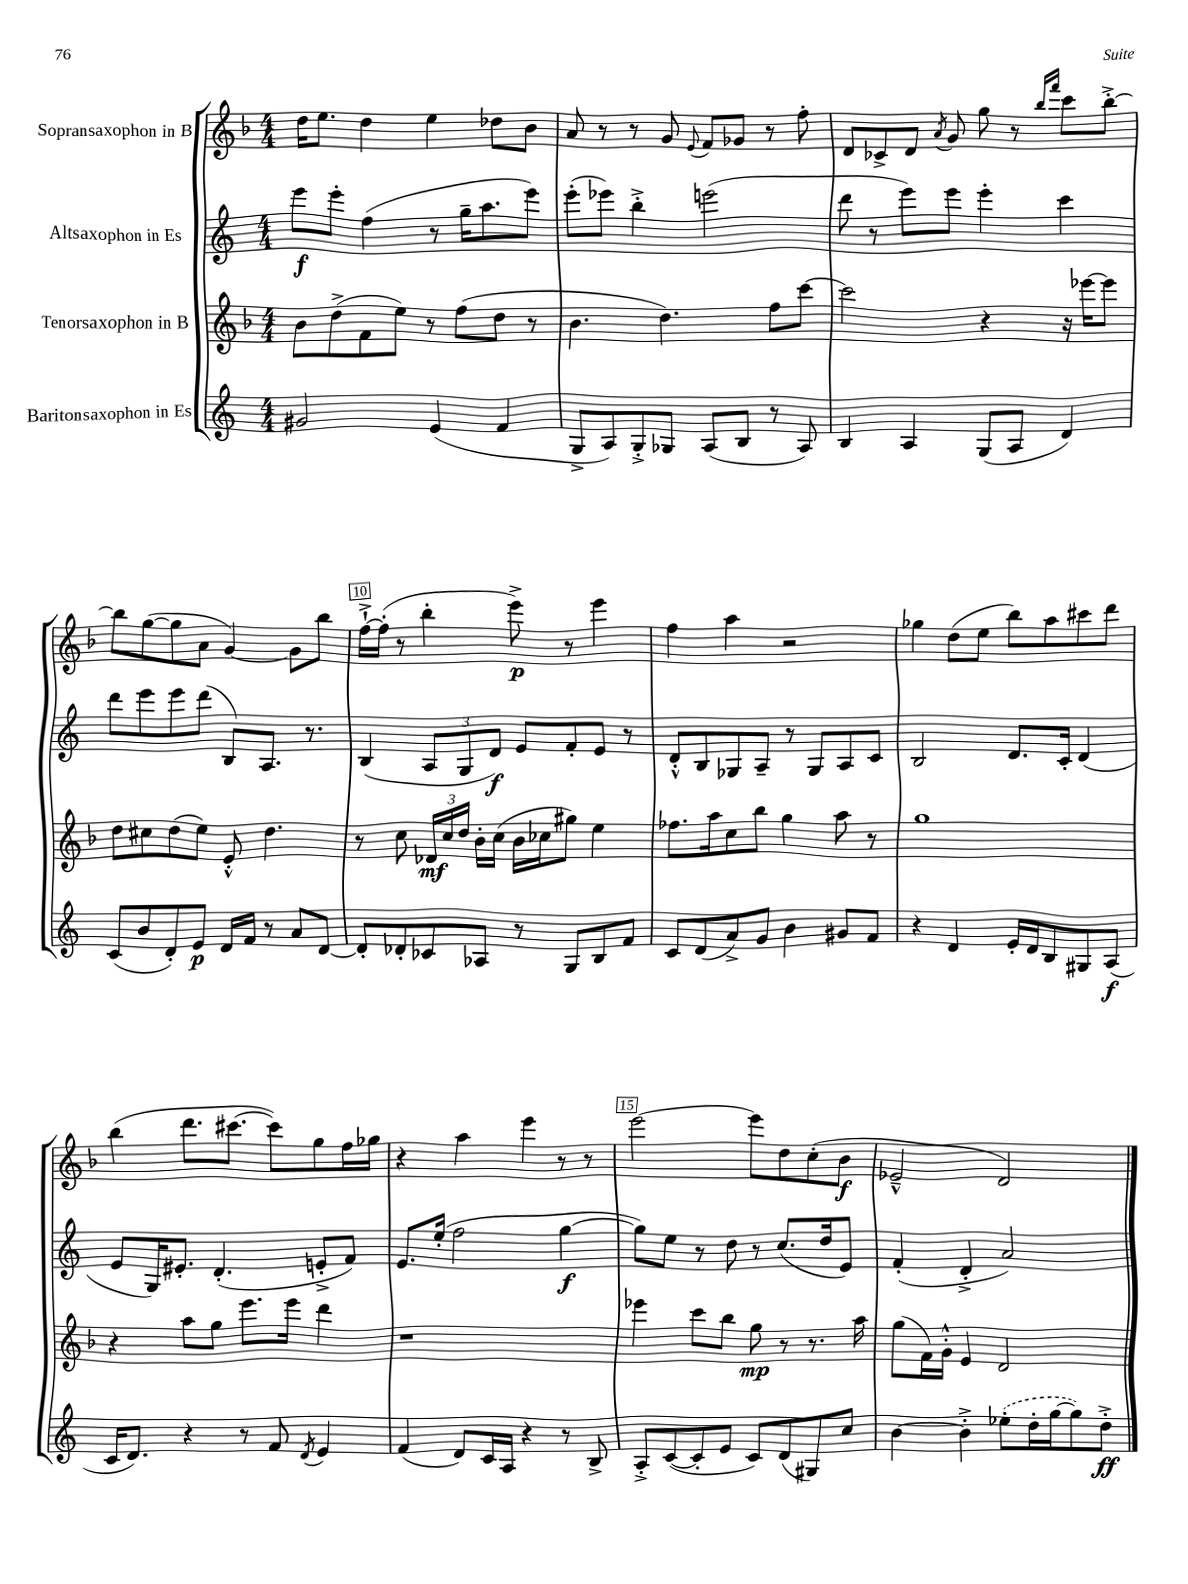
<<
\new StaffGroup <<
\new Staff = "s0" \with { instrumentName = "Sopransaxophon in B" } {
    \clef treble \key f \major \numericTimeSignature \time 4/4
    \autoBeamOff d''16[ e''8.] d''4 e''4 des''8[ bes'8] |
    a'8 r8 r8 g'8 \appoggiatura { e'8 } f'8[ ges'8] r8 f''8-. |
    d'8[ ces'8-> d'8] \acciaccatura { a'8 } g'8 g''8 r8 \grace { bes''16[ f'''16] } c'''8[ bes''8]~-.-> |
    bes''8[ g''8~( g''8 a'8] g'4~) g'8[ bes''8] |
    f''16[~-!-> f''16]-.( r8 bes''4-. e'''8->\p) r8 e'''4 |
    f''4 a''4 r2 |
    ges''4 d''8[( e''8] bes''8[) a''8 cis'''8 d'''8] |
    bes''4( d'''8.[ cis'''8.]~ cis'''8[) g''8 f''16 ges''16] |
    r4 a''4 e'''4 r8 r8 |
    e'''2~ e'''8[ d''8 c''8-.( bes'8]\f |
    ees'2---^ d'2) \bar "|." |
}
\new Staff = "s1" \with { instrumentName = "Altsaxophon in Es" } {
    \clef treble \key c \major \numericTimeSignature \time 4/4
    \autoBeamOff e'''8[\f e'''8]-. f''4( r8 g''16[-- a''8. e'''8]) |
    e'''8[-.( ees'''8]) b''4-.-> e'''2( |
    d'''8 r8 e'''8[) e'''8] e'''4-. c'''4 |
    d'''8[ e'''8 e'''8 d'''8]( b8[) a8.] r8. |
    b4( \tuplet 3/2 { a8[ g8 d'8]\f) } e'8[ f'8-. e'8] r8 |
    d'8[-.-^ b8 ges8 a8]-- r8 ges8[ a8 c'8] |
    b2 d'8.[ c'16]-. d'4( |
    e'8[ g16) eis'8.]-. d'4.-.( e'8[-.-> f'8]) |
    e'8.[ e''16]-.( f''2 g''4~\f |
    g''8[) e''8] r8 d''8 r8 c''8.[( d''16 e'8]) |
    f'4-.( d'4-.-> a'2) \bar "|." |
}
\new Staff = "s2" \with { instrumentName = "Tenorsaxophon in B" } {
    \clef treble \key f \major \numericTimeSignature \time 4/4
    \autoBeamOff bes'8[ d''8->( f'8 e''8]) r8 f''8[( d''8] r8 |
    bes'4. d''4.) f''8[ c'''8]~ |
    c'''2 r4 r16 ees'''16[~ ees'''8] |
    d''8[ cis''8 d''8( e''8]) e'8-.-^ d''4. |
    r8 c''8 \tuplet 3/2 { des'16[\mf c''16 d''16] } bes'16[-. c''16]( bes'16[ ces''16 gis''8]) e''4 |
    fes''8.[ a''16 c''8 bes''8] g''4 a''8 r8 |
    g''1 |
    r4 a''8[ g''8] e'''8.[ e'''16] d'''4 |
    r1 |
    ees'''4 c'''8[ bes''8] g''8\mp r8 r8. a''16 |
    g''8[( f'16) g'16]-.-^ e'4 d'2 \bar "|." |
}
\new Staff = "s3" \with { instrumentName = "Baritonsaxophon in Es" } {
    \clef treble \key c \major \numericTimeSignature \time 4/4
    \autoBeamOff gis'2 e'4( f'4 |
    g8[-> a8) g8-.-> ges8] a8[( b8] r8 a8) |
    b4 a4 g8[( a8] d'4) |
    c'8[( b'8 d'8-.) e'8]\p d'16[ f'16] r8 a'8[ d'8]~ |
    d'8[-. des'8-. ces'8 aes8] r8 g8[ b8 f'8] |
    c'8[ d'8( a'8->) g'8] b'4 gis'8[ f'8] |
    r4 d'4 e'16[-. d'16 b8 gis8 a8]\f( |
    c'16[ d'8.]) r4 r8 f'8 \acciaccatura { d'8 } e'4 |
    f'4( d'8[) c'16 a16] r4 r8 b8-> |
    a8[-.-> c'8~( c'8-. e'8] c'8[) d'8( gis8) c''8] |
    b'4~ b'4-.-> \once \slurDashed ees''8[-.( d''16-. g''16~ g''8) d''8]-.->\ff \bar "|." |
}
>>
>>
\layout { \context { \Score currentBarNumber = #6 \override BarNumber.break-visibility = ##(#f #t #t) barNumberVisibility = #(every-nth-bar-number-visible 5) \override BarNumber.stencil = #(make-stencil-boxer 0.1 0.3 ly:text-interface::print) } }
